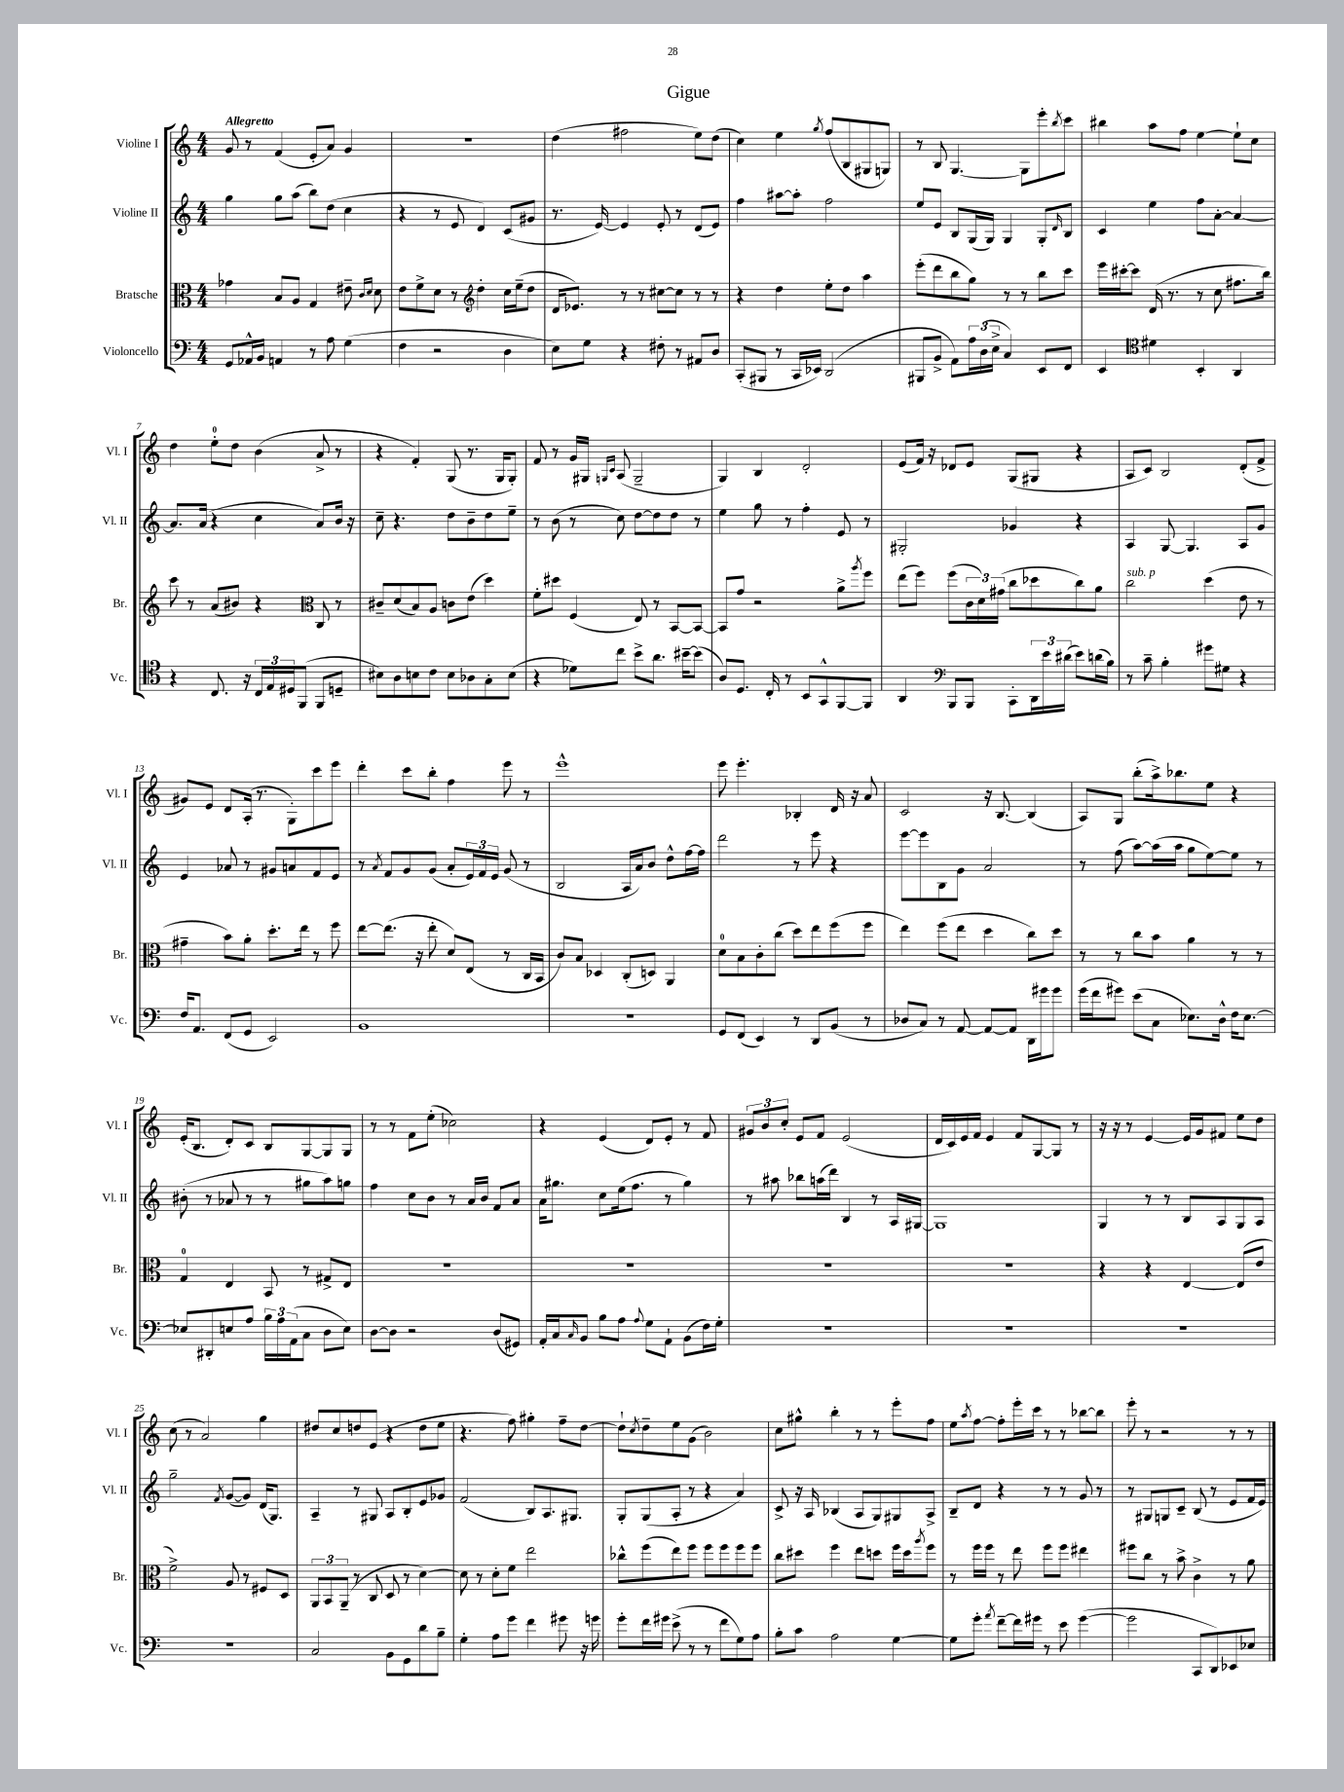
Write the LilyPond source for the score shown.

\header { title = "Gigue" }
<<
\new StaffGroup <<
\new Staff = "s0" \with { instrumentName = "Violine I" shortInstrumentName = "Vl. I" } {
    \clef treble \key c \major \numericTimeSignature \time 4/4 \tempo "Allegretto"
    g'8 r8 f'4( e'8-. a'8) g'4 |
    r1 |
    d''4( fis''2 e''8) d''8( |
    c''4) e''4 \acciaccatura { g''8 } f''8( b8 gis8 g8) |
    r8 b8 g4.~ g8 e'''8-. \acciaccatura { b''8 } c'''8 |
    bis''4 a''8 f''8 e''4~ e''8-! c''8 |
    d''4 e''8-0-. d''8 b'4( a'8-> r8 |
    r4 f'4-.) g8( r8. g16 g8-.) |
    f'8 r8 g'16 gis16 \grace { g16 c'16 } a8( g2-- |
    g4) b4 d'2-. |
    e'8( f'16) r16 des'8 e'8 g8( gis8 r4 |
    a8 c'8) b2 d'8-.( f'8-> |
    gis'8) e'8 d'8 a16-.( r8. g8-.) c'''8 e'''8 |
    d'''4-. c'''8 b''8-. f''4 e'''8 r8 |
    e'''1-^ |
    e'''8 e'''4.-. bes4-. d'16 r16 a'8 |
    c'2 r16 b8.~ b4( |
    a8) g8 b''8-.( a''16->) bes''8. e''8 r4 |
    e'16-.( b8. d'8-.) c'8 b8 g8~ g8 g8 |
    r8 r8 f'8 e''8-.( ces''2) |
    r4 e'4( d'8) e'8-. r8 f'8 |
    \tuplet 3/2 { gis'8 b'8 c''8-. } e'8 f'8 e'2( |
    d'16 c'16) e'16 f'16 e'4 f'8 g8~ g8 r8 |
    r16 r16 r8 e'4~ e'16 g'16 fis'8 e''8 d''8 |
    c''8( r8 a'2) g''4 |
    dis''8 c''8 d''8 e'8( r4 d''8 e''8 |
    r4. f''8) gis''4-. f''8-- d''8~ |
    d''8-! \acciaccatura { c''8 } d''8-- e''8 g'8( b'2) |
    c''8 gis''8-^ b''4-. r8 r8 e'''8-. f''8 |
    e''8 \acciaccatura { a''8 } f''8~ f''8-. e'''16-. c'''16 r8 r8 bes''8~ bes''8 |
    e'''8-. r8 r2 r8 r8 \bar "|." |
}
\new Staff = "s1" \with { instrumentName = "Violine II" shortInstrumentName = "Vl. II" } {
    \clef treble \key c \major \numericTimeSignature \time 4/4
    g''4 g''8 a''8( b''8) d''8( c''4 |
    r4 r8 e'8 d'4) c'8( gis'8 |
    r8. e'16~) e'4 e'8-. r8 d'8( e'8) |
    f''4 ais''8~ ais''8-. f''2 |
    e''8 e'8 b8 g16( g16) g4 g8-. \grace { d'16 } b8 |
    c'4 e''4 f''8 a'8~-. a'4~ |
    a'8. a'16( r4 c''4 a'8) b'16 r16 |
    c''8-- r4. d''8 b'8-- d''8 e''8-- |
    r8 b'8( r8 c''8) d''8~ d''8 d''8 r8 |
    e''4 g''8 r8 f''4-. e'8 r8 |
    gis2-. ges'4 r4 |
    a4 g8~ g4. a8 g'8 |
    e'4 aes'8 r8 gis'8 a'8 f'8 e'8 |
    r8 \acciaccatura { a'8 } f'8 g'8 g'8( a'8-. \tuplet 3/2 { e'16) f'16 e'16 } g'8( r8 |
    b2 a16 a'16) b'8 d''8-^ f''16~ f''16 |
    d'''2 r8 e'''8 r4 |
    e'''8~ e'''8 b8 g'8 a'2 |
    r8 f''8( a''8~) a''16( a''16 g''8 e''8~) e''8 r8 |
    bis'8-.( r8 aes'8 r8 r8 gis''8 a''8) g''8 |
    f''4 c''8 b'8 r8 a'16 b'16 f'8 a'8 |
    a'16 gis''8. c''8 e''16( f''8. r8 gis''4) |
    r8 ais''8 bes''8 a''16( d'''16) b4 r8 a16 gis16~ |
    gis1 |
    g4 r8 r8 b8 a8 g8 a8 |
    g''2-- \acciaccatura { f'8 } g'8~( g'8) d'16( g8.) |
    a4-- r8 gis8 a8 b8-. e'8 ges'8 |
    f'2( b8) a8. gis8. |
    g8-. g8( a8-. r8 r4 a'4) |
    c'8-> r16 a16 bes4( a8 g8) gis8 a8-> |
    b8-- d'8 r4 r8 r8 g'8 r8 |
    r8 gis8 g8 c'8-- b8( r8 e'8 f'16 e'16) \bar "|." |
}
\new Staff = "s2" \with { instrumentName = "Bratsche" shortInstrumentName = "Br." } {
    \clef alto \key c \major \numericTimeSignature \time 4/4
    ges'4 b8 a8 g4 eis'8-- \grace { c'16 d'16 } d'8 |
    e'8 f'8-> d'8 r8 \clef treble d''4-. c''16 e''16--( d''8 |
    d'16 ees'8.) r8 r8 cis''8~ cis''8 r8 r8 |
    r4 d''4 e''8-. d''8 a''4 |
    e'''8-.( d'''8 b''8 g''8) r8 r8 b''8 c'''8 |
    e'''16 cis'''16~-. cis'''8 d'16( r8. r8 c''8 fis''8. b''16) |
    c'''8 r8 a'8( bis'8) r4 \clef alto c8 r8 |
    cis'8-- d'8( b8) a8 c'8 e'8( d''4) |
    f'8-. dis''8 f4( e8) r8 b,8~ b,8~ |
    b,8 g'8 r2 a'8-> \acciaccatura { a''8 } f''8 |
    e''8( f''8) f''8( \tuplet 3/2 { c'16 d'16) gis'16( } c''8 des''8 c''8) a'8 |
    c''2^\markup { \italic "sub. p" } d''4( e'8 r8 |
    gis'4-- b'8) a'8-. d''8.-. e''16 r8 f''8 |
    e''8~ e''8.( r16 e''8-. d'8) e8( r8 c16 b,16 |
    c'8) b8 des4 c8-.( d8) a,4 |
    d'8-0 b8 c'8-. c''8( d''8) e''8 f''8( f''8 |
    e''4) f''8( e''8 d''4 c''8) d''8 |
    r8 r8 c''8 b'8 a'4 r8 r8 |
    g4-0 e4 b,8 r8 gis8-> e8 |
    R1 |
    R1 |
    R1 |
    R1 |
    r4 r4 e4~ e8( e'8 |
    f'2->) a8 r8 fis8 d8 |
    \tuplet 3/2 { a,8 b,8 a,8--( } r8 c8 d8 r8 d'4~) |
    d'8 r8 d'8-. f'8 e''2 |
    ces''8-^ f''8( e''8) f''8 f''8 f''8 f''8 f''8 |
    c''8 dis''8 f''4 e''8 d''8 f''16 d''16 \acciaccatura { a''8 } f''8 |
    r8 f''16 f''16 r8 e''8 f''8 f''8 eis''4 |
    fis''8 c''8 r8 b'8-> c'4-> r8 a'8 \bar "|." |
}
\new Staff = "s3" \with { instrumentName = "Violoncello" shortInstrumentName = "Vc." } {
    \clef bass \key c \major \numericTimeSignature \time 4/4
    g,8 aes,16-^ b,16 a,4 r8 a8 g4( |
    f4 r2 d4 |
    e8) g8 r4 fis8-. r8 ais,8 d8 |
    c,8-.( bis,,8 r8 c,16 ees,16) d,2( |
    bis,,8 b,8-> a,8) \tuplet 3/2 { a16 d16( e16-> } c4) e,8 f,8 |
    e,4 \clef tenor dis'4 b,4-. a,4 |
    r4 c8. r16 \tuplet 3/2 { c16 e16 dis16 } f,8( f,8 d8-- |
    bis8) a8 b8 c'8 b8 aes8 g8-. b8( |
    r4 des'8) c''8 b'8-> a'8. bis'16~-- bis'8( |
    a8) d8. c16-. r8 b,8 g,8-^ f,8~ f,8 |
    a,4 \clef bass b,,8 b,,8 c,8-. \tuplet 3/2 { d,16 e'16 dis'16( } e'8) d'16( b16) |
    r8 c'8-- b4-. gis'8 gis8 r4 |
    f16 a,8. f,8( g,8 e,2) |
    b,1 |
    R1 |
    g,8 f,8( e,4) r8 d,8 b,8( r8 |
    des8 c8) r8 a,8~ a,8~ a,8 d,16 gis'16 gis'8 |
    g'16( f'16 gis'8) e'8( c8 ees8.) d16-^ f16 ees8.~ |
    ees8 dis,8-. e8 a8 \tuplet 3/2 { b16 a16 a,16( } c8 d8 e8) |
    d8~ d8 r2 d8( gis,8) |
    a,16-. c16 \grace { c16 } b,8 b8 a8 \appoggiatura { a8 } g8 a,8-! b,8( f16) g16-. |
    R1 |
    R1 |
    R1 |
    R1 |
    c2 b,8 g,8 d'8 b8-- |
    g4-. a8 g'8 f'4 gis'8 r16 g'16 |
    g'8-. f'16 gis'16 e'8->( r8 r8 f'8 g8) a8 |
    b8-. c'8 a2 g4~ |
    g8 g'8-. \acciaccatura { a'8 } f'8~-- f'16 gis'16 r8 e'8 gis'4~( |
    gis'2 c,8 d,8) ees,8 ees8 \bar "|." |
}
>>
>>
